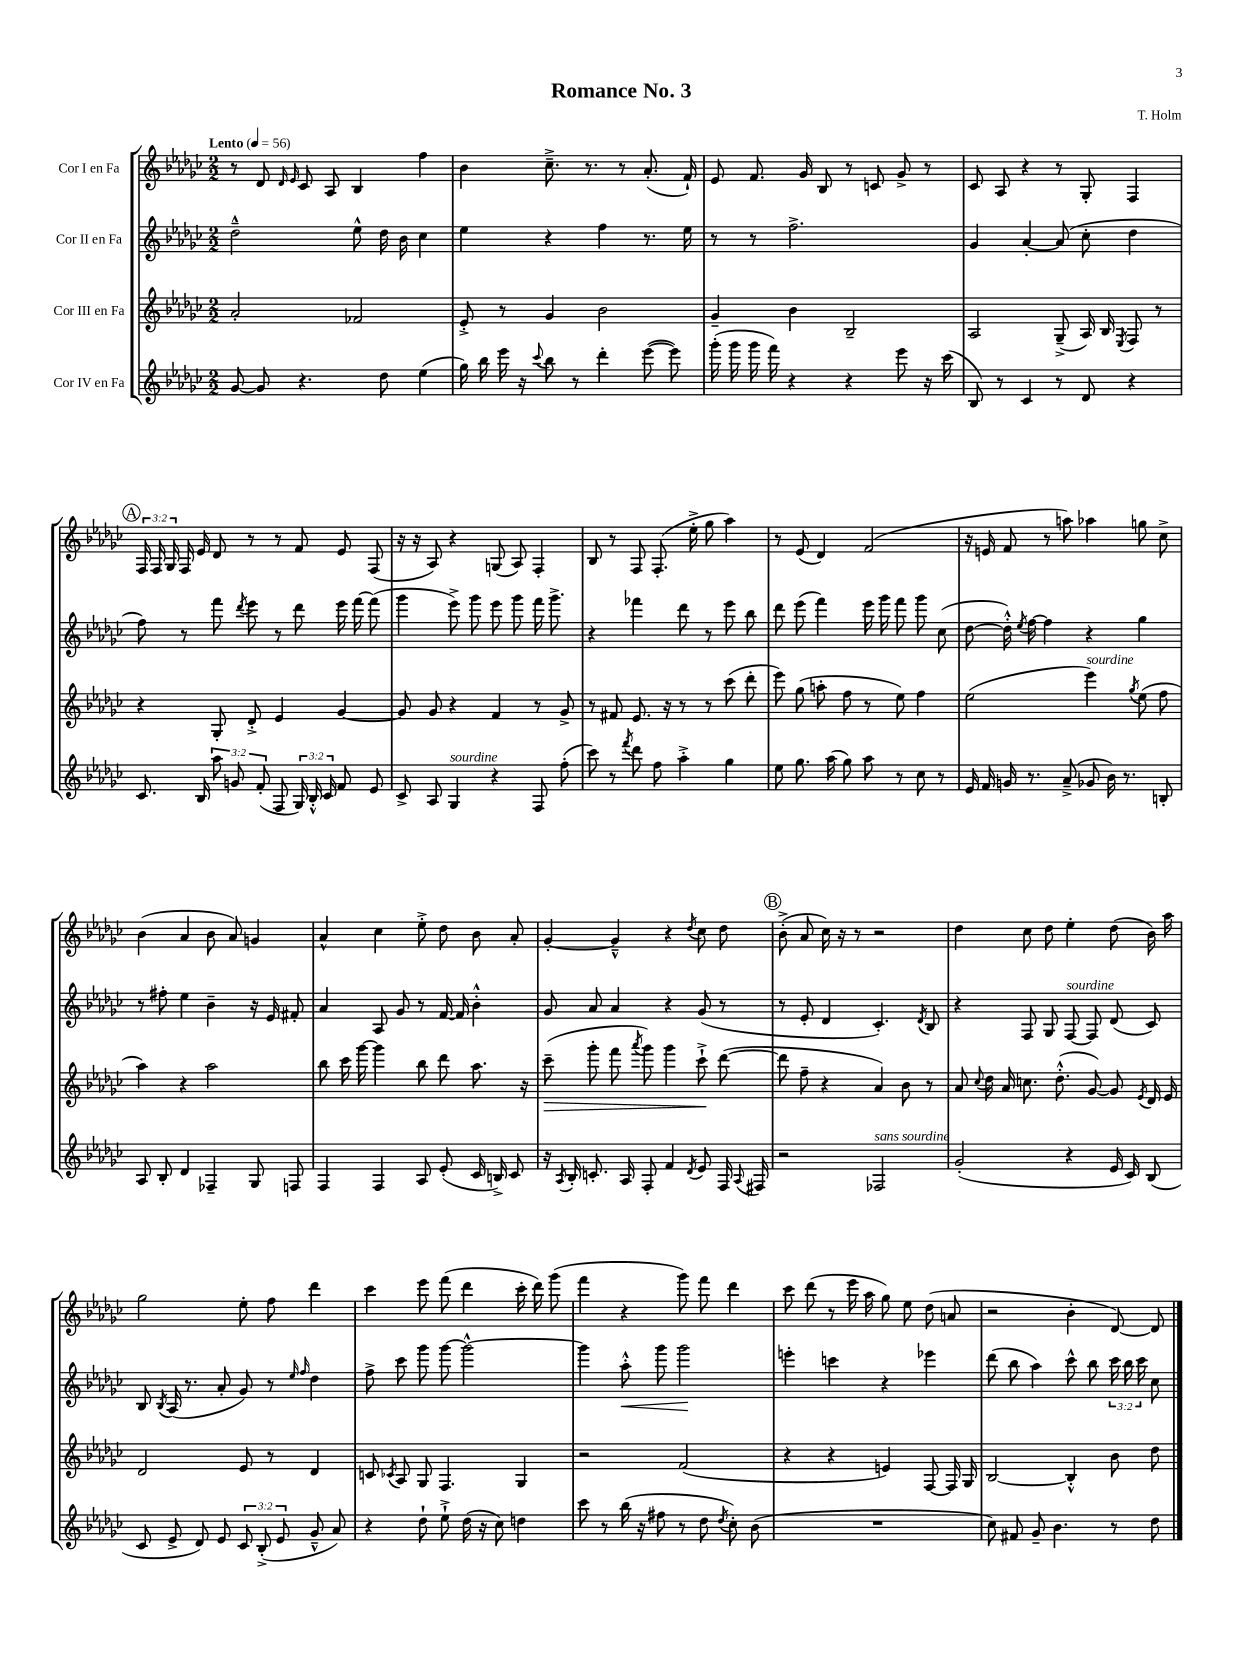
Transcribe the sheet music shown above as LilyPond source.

\header { title = "Romance No. 3" composer = "T. Holm" }
<<
\new StaffGroup <<
\new Staff = "s0" \with { instrumentName = "Cor I en Fa" } {
    \clef treble \key ges \major \numericTimeSignature \time 2/2 \override Staff.TupletNumber.text = #tuplet-number::calc-fraction-text \tempo "Lento" 4 = 56
    \autoBeamOff r8 des'8 \grace { des'16 ees'16 } ces'8 aes8 bes4 f''4 |
    bes'4 ces''8.---> r8. r8 aes'8.-.( f'16-!) |
    ees'8 f'8. ges'16 bes8 r8 c'8 ges'8-> r8 |
    ces'8 aes8 r4 r8 ges8-. f4 |
    \mark \markup { \circle "A" } \tuplet 3/2 { f16 f16 ges16 } f16 ees'16 des'8 r8 r8 f'8 ees'8 f8( |
    r16 r16 aes8) r4 g8( aes8) f4-. |
    bes8 r8 f8 f8.-.( ees''16-.-> ges''8 aes''4) |
    r8 ees'8( des'4) f'2( |
    r16 e'16 f'8 r8 a''8) aes''4 g''8 ces''8-> |
    bes'4( aes'4 bes'8 aes'8) g'4 |
    aes'4-^ ces''4 ees''8-.-> des''8 bes'8 aes'8-. |
    ges'4~-. ges'4---^ r4 \acciaccatura { des''8 } ces''8 des''8 |
    \mark \markup { \circle "B" } bes'8-.->( aes'8 ces''16) r16 r8 r2 |
    des''4 ces''8 des''8 ees''4-. des''8( bes'16) aes''16 |
    ges''2 ees''8-. f''8 des'''4 |
    ces'''4 ees'''8 f'''8( des'''4 ces'''16-. des'''16) ges'''8( |
    f'''4 r4 ges'''8) f'''8 des'''4 |
    ces'''8 des'''8( r8 ees'''16 aes''16 ges''8) ees''8 des''8( a'8 |
    r2 bes'4-. des'8~) des'8 \bar "|." |
}
\new Staff = "s1" \with { instrumentName = "Cor II en Fa" } {
    \clef treble \key ges \major \numericTimeSignature \time 2/2 \override Staff.TupletNumber.text = #tuplet-number::calc-fraction-text
    \autoBeamOff des''2---^ ees''8-^ des''16 bes'16 ces''4 |
    ees''4 r4 f''4 r8. ees''16 |
    r8 r8 f''2.-> |
    ges'4 aes'4~-. aes'8( ces''8-. des''4 |
    \mark \markup { \circle "A" } f''8) r8 f'''8 \acciaccatura { des'''8 } ees'''8 r8 des'''8 ees'''16 f'''16~ f'''8( |
    ges'''4 ees'''8->) ges'''8 ees'''8 ges'''8 f'''16 ges'''8.-> |
    r4 fes'''4 des'''8 r8 ees'''8 bes''8 |
    des'''8 ees'''8( f'''4) ees'''16 ges'''16 f'''8 ges'''8 ces''8( |
    des''8~ des''16-.-^) \acciaccatura { ees''8 } f''16~ f''4 r4 ges''4 |
    r8 fis''8-. ees''4 bes'4-- r16 ees'16 fis'8-. |
    aes'4 aes8 ges'8 r8 f'16~ f'16 bes'4-.-^ |
    ges'8 aes'8 aes'4 r4 ges'8( r8 |
    \mark \markup { \circle "B" } r8 ees'8-. des'4 ces'4.-.) \acciaccatura { des'8 } bes8 |
    r4 f8 ges8 f8~^\markup { \italic "sourdine" } f8 des'8( ces'8) |
    bes8 \acciaccatura { bes8 } aes16( r8. aes'8-. ges'8) r8 \grace { ees''16 f''16 } des''4 |
    f''8-> ces'''8 ges'''8 ges'''8~ ges'''2~-^ |
    ges'''4 aes''8-.-^\< ges'''8 ges'''2\! |
    e'''4-. c'''4 r4 ees'''4 |
    des'''8( bes''8 aes''4) ces'''8-^ bes''8 \tuplet 3/2 { ces'''16 bes''16 ces'''16 } ces''8 \bar "|." |
}
\new Staff = "s2" \with { instrumentName = "Cor III en Fa" } {
    \clef treble \key ges \major \numericTimeSignature \time 2/2
    \autoBeamOff aes'2-. fes'2 |
    ees'8-.-> r8 ges'4 bes'2 |
    ges'4-- bes'4 bes2-- |
    aes2 ges8--->( aes16) bes16 \acciaccatura { ees8 } f8 r8 |
    \mark \markup { \circle "A" } r4 ges8-. des'8-.-> ees'4 ges'4~ |
    ges'8 ges'8 r4 f'4 r8 ges'8-> |
    r8 fis'8 ees'8. r16 r8 r8 ces'''8( des'''8-. |
    ees'''8) ges''8( a''8-. f''8 r8 ees''8) f''4 |
    ees''2( ees'''4^\markup { \italic "sourdine" }) \acciaccatura { ges''8 } ees''8( f''8 |
    aes''4) r4 aes''2 |
    bes''8 ces'''16 ges'''16~ ges'''4 bes''8 des'''8 aes''8. r16 |
    ces'''8--\>( ges'''8-. f'''8 \acciaccatura { aes'''8 } ges'''8) ges'''4 ces'''8-!->\! des'''8~( |
    \mark \markup { \circle "B" } des'''8 f''8-- r4 aes'4) bes'8 r8 |
    aes'8 \appoggiatura { ces''8 } des''16 aes'16 c''8. des''8.-.-^( ges'8~) ges'8 \acciaccatura { ees'8 } des'16 ees'16 |
    des'2 ees'8 r8 des'4 |
    c'8 \acciaccatura { ces'8 } aes8 ges8 f4. ges4 |
    r2 f'2( |
    r4 r4 e'4) f8~ f16 ges16 |
    bes2~ bes4-.-^ bes'8 des''8 \bar "|." |
}
\new Staff = "s3" \with { instrumentName = "Cor IV en Fa" } {
    \clef treble \key ges \major \numericTimeSignature \time 2/2 \override Staff.TupletNumber.text = #tuplet-number::calc-fraction-text
    \autoBeamOff ges'8~ ges'8 r4. des''8 ees''4( |
    ges''16) bes''16 ees'''16 r16 \appoggiatura { ces'''8 } bes''8 r8 des'''4-. ees'''8~( ees'''8) |
    ges'''16-.( ges'''16 ges'''16 f'''16) r4 r4 ees'''8 r16 ces'''16( |
    bes8) r8 ces'4 r8 des'8 r4 |
    \mark \markup { \circle "A" } ces'8. bes16 \tuplet 3/2 { aes''8 g'8 f'8-.( } f8 \tuplet 3/2 { ges16) bes16-.-^ ces'16 } f'8 ees'8 |
    ces'8-> aes8 ges4^\markup { \italic "sourdine" } r4 f8 f''8-.( |
    ces'''8) r8 \acciaccatura { f'''8 } des'''8 f''8 aes''4-.-> ges''4 |
    ees''8 ges''8. aes''16( ges''8) aes''8 r8 ces''8 r8 |
    ees'16 f'16 g'16 r8. aes'8--->( ges'8 bes'16) r8. b8-. |
    aes8 bes8-. des'4 fes4-- ges8 f8 |
    f4 f4 aes8 ees'8-.( ces'16 b16->) ces'8 |
    r16 \acciaccatura { aes8 } bes16-. c'8.-. aes16 f8-. f'4 \acciaccatura { des'8 } ees'8 f16 \appoggiatura { aes8 } fis16 |
    \mark \markup { \circle "B" } r2 fes2^\markup { \italic "sans sourdine" } |
    ges'2-.( r4 ees'16 ces'16) bes8( |
    ces'8 ees'8-> des'8) ees'8 \tuplet 3/2 { ces'8 bes8-.->( ees'8 } ges'8---^ aes'8) |
    r4 des''8-! ees''8-!-> des''16( r16 ces''8) d''4 |
    ces'''8 r8 bes''16( r16 fis''8 r8 des''8 \acciaccatura { des''8 } ces''8-.) bes'8( |
    R1 |
    ces''8) fis'8 ges'8-- bes'4. r8 des''8 \bar "|." |
}
>>
>>
\layout { \context { \Score \remove "Bar_number_engraver" } }
